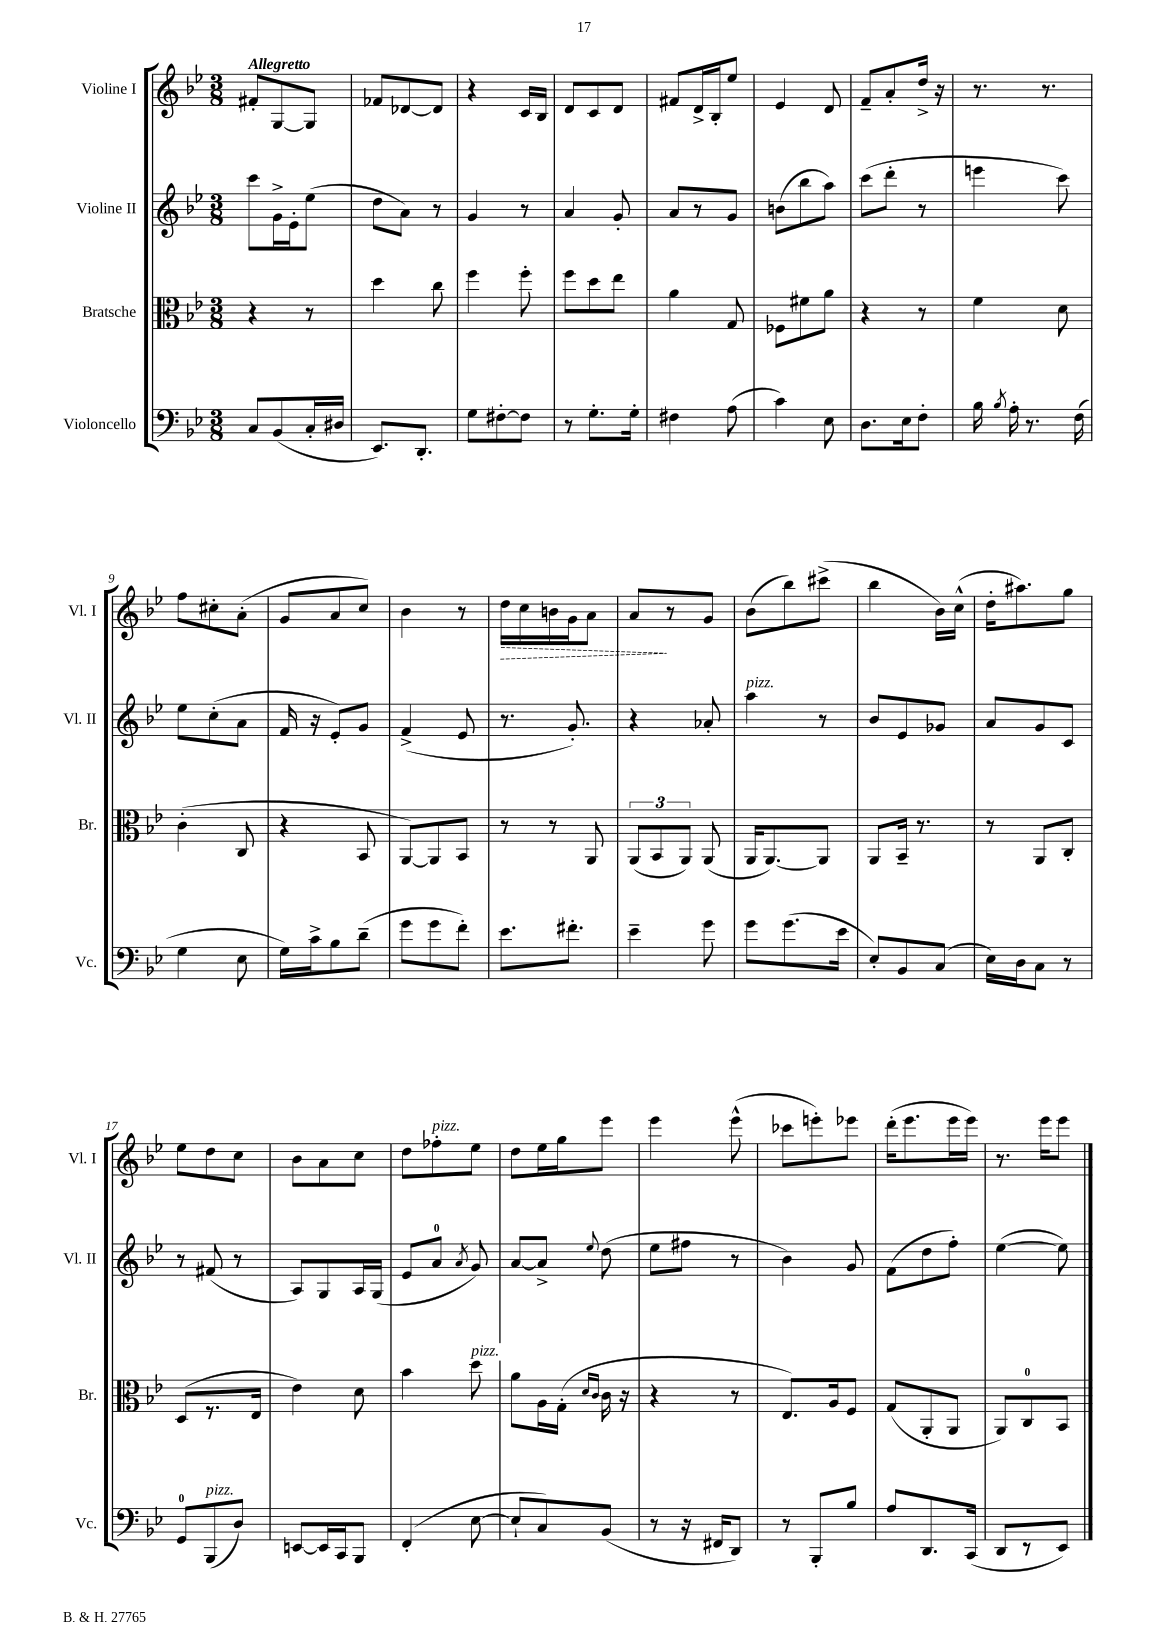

**kern	**kern	**kern	**kern
*staff4	*staff3	*staff2	*staff1
*clefF4	*clefC3	*clefG2	*clefG2
*k[b-e-]	*k[b-e-]	*k[b-e-]	*k[b-e-]
*M3/8	*M3/8	*M3/8	*M3/8
8C/L	4r	8ccc\L	8f#'/L
(8BB-/	.	16g^\L	[8G/
.	.	16e-'\J	.
16C'/L	8r	(8ee-\J	8G/]J
16D#/JJ	.	.	.
=	=	=	=
8.EE-/L)	4dd\	8dd\L	8f-/L
.	.	8a\J)	[8d-/
8.DD'/J	.	.	.
.	8cc\	8r	8d-/]J
=	=	=	=
8G\L	4ff\	4g/	4r
[8F#'\	.	.	.
8F#\]J	8ff'\	8r	16c/LL
.	.	.	16B-/JJ
=	=	=	=
8r	8ff\L	4a/	8d/L
8.G'\L	8dd\	.	8c/
.	8ee-\J	8g'/	8d/J
16G'\Jk	.	.	.
=	=	=	=
4F#\	4a\	8a/L	8f#/L
.	.	8r	16d^/L
.	.	.	16B-'/J
(8A\	8G/	8g/J	8ee-/J
=	=	=	=
4c\)	8F-\L	(8b\L	4e-/
.	8f#\	8bb-\	.
8E-\	8a\J	8aa\J)	8d/
=	=	=	=
8.D\L	4r	(8ccc\L	8f~/L
.	.	8ddd'\J	8a'/
16E-\k	.	.	.
8F'\J	8r	8r	16dd^/Jk
.	.	.	16r
=	=	=	=
16B-\	4f\	4eee\	8.r
8qB-/	.	.	.
16A'\	.	.	.
8.r	.	.	.
.	.	.	8.r
.	8d\	8ccc\)	.
(16F\	.	.	.
=	=	=	=
4G\	(4c'\	8ee-\L	8ff\L
.	.	(8cc'\	8cc#'\
8E-\	8C/	8a\J	(8a'\J
=	=	=	=
16G\LL)	4r	16f/	8g/L
16c^\J	.	16r	.
8B-\	.	8e-'/L)	8a/
(8d~\J	8BB-/	8g/J	8cc/J)
=	=	=	=
8g\L	[8AA/L)	(4f^/	4b-\
8g\	8AA/]	.	.
8f'\J)	8BB-/J	8e-/	8r
=	=	=	=
8.e-\L	8r	8.r	16dd\LL
.	.	.	16cc\
.	8r	.	16b\
8.f#'\J	.	8.g'/)	16g\J
.	8AA/	.	8a\J
=	=	=	=
4e-~\	(12AA/L	4r	8a/L
.	12BB-/	.	.
.	.	.	8r
.	12AA/J)	.	.
8g\	(8AA/	8a-'/	8g/J
=	=	=	=
8g\L	16AA/LK	4aa\	(8b-\L
.	[8.AA/)	.	.
(8.g\	.	.	8bb-\)
.	8AA/]J	8r	(8ccc#^\J
16e-\Jk	.	.	.
=	=	=	=
8E-'/L)	8AA/L	8b-/L	4bb-\
8BB-/	16BB-~/Jk	8e-/	.
.	8.r	.	.
(8C/J	.	8g-/J	16b-\LL)
.	.	.	(16cc^^\JJ
=	=	=	=
16E-\LL)	8r	8a/L	16dd'\LK
16D\J	.	.	8.aa#\)
8C\J	8AA/L	8g/	.
8r	8C'/J	8c/J	8gg\J
=	=	=	=
8GG/L	(8D/L	8r	8ee-\L
(8BBB-/	8.r	(8f#/	8dd\
8D/J)	.	8r	8cc\J
.	16E-/Jk	.	.
=	=	=	=
[8EE/L	4e-\)	8A/L)	8b-\L
16EE/]L	.	8G/	8a\
16CC/J	.	.	.
8BBB-/J	8d\	16A/L	8cc\J
.	.	(16G/JJ	.
=	=	=	=
(4FF'/	4b-\	8e-/L	8dd\L
.	.	8a/J	8ff-'\
.	.	8qa/	.
[8E-\	8dd\	8g/)	8ee-\J
=	=	=	=
8E-`/]L	8a\L	[8a/L	8dd\L
8C/)	16A\L	8a^/]J	16ee-\L
.	(16G'\JJ	.	16gg\J
.	16qqd/LL	.	.
.	16qqc/JJ	8qqee-/	.
(8BB-/J	16c\	(8dd\	8eee-\J
.	16r	.	.
=	=	=	=
8r	4r	8ee-\L	4eee-\
16r	.	8ff#\J	.
16FF#/LK	.	.	.
8DD/J)	8r	8r	(8eee-^^\
=	=	=	=
8r	8.E-/L)	4b-\)	8ccc-\L
8BBB-'/L	.	.	8eee'\)
.	16A/k	.	.
8B-/J	8F/J	8g/	8eee-\J
=	=	=	=
8A/L	(8G/L	(8f\L	(16ddd'\LK
.	.	.	8.eee-\
8.DD/	8AA'/	8dd\	.
.	8AA/J	8ff'\J)	16eee-\L
(16CC/Jk	.	.	16eee-\JJ)
=	=	=	=
8DD/L	8AA/L)	([4ee-\	8.r
8r	8C/	.	.
.	.	.	16eee-\LK
8EE-/J)	8BB-/J	8ee-\])	8eee-\J
==	==	==	==
*-	*-	*-	*-
